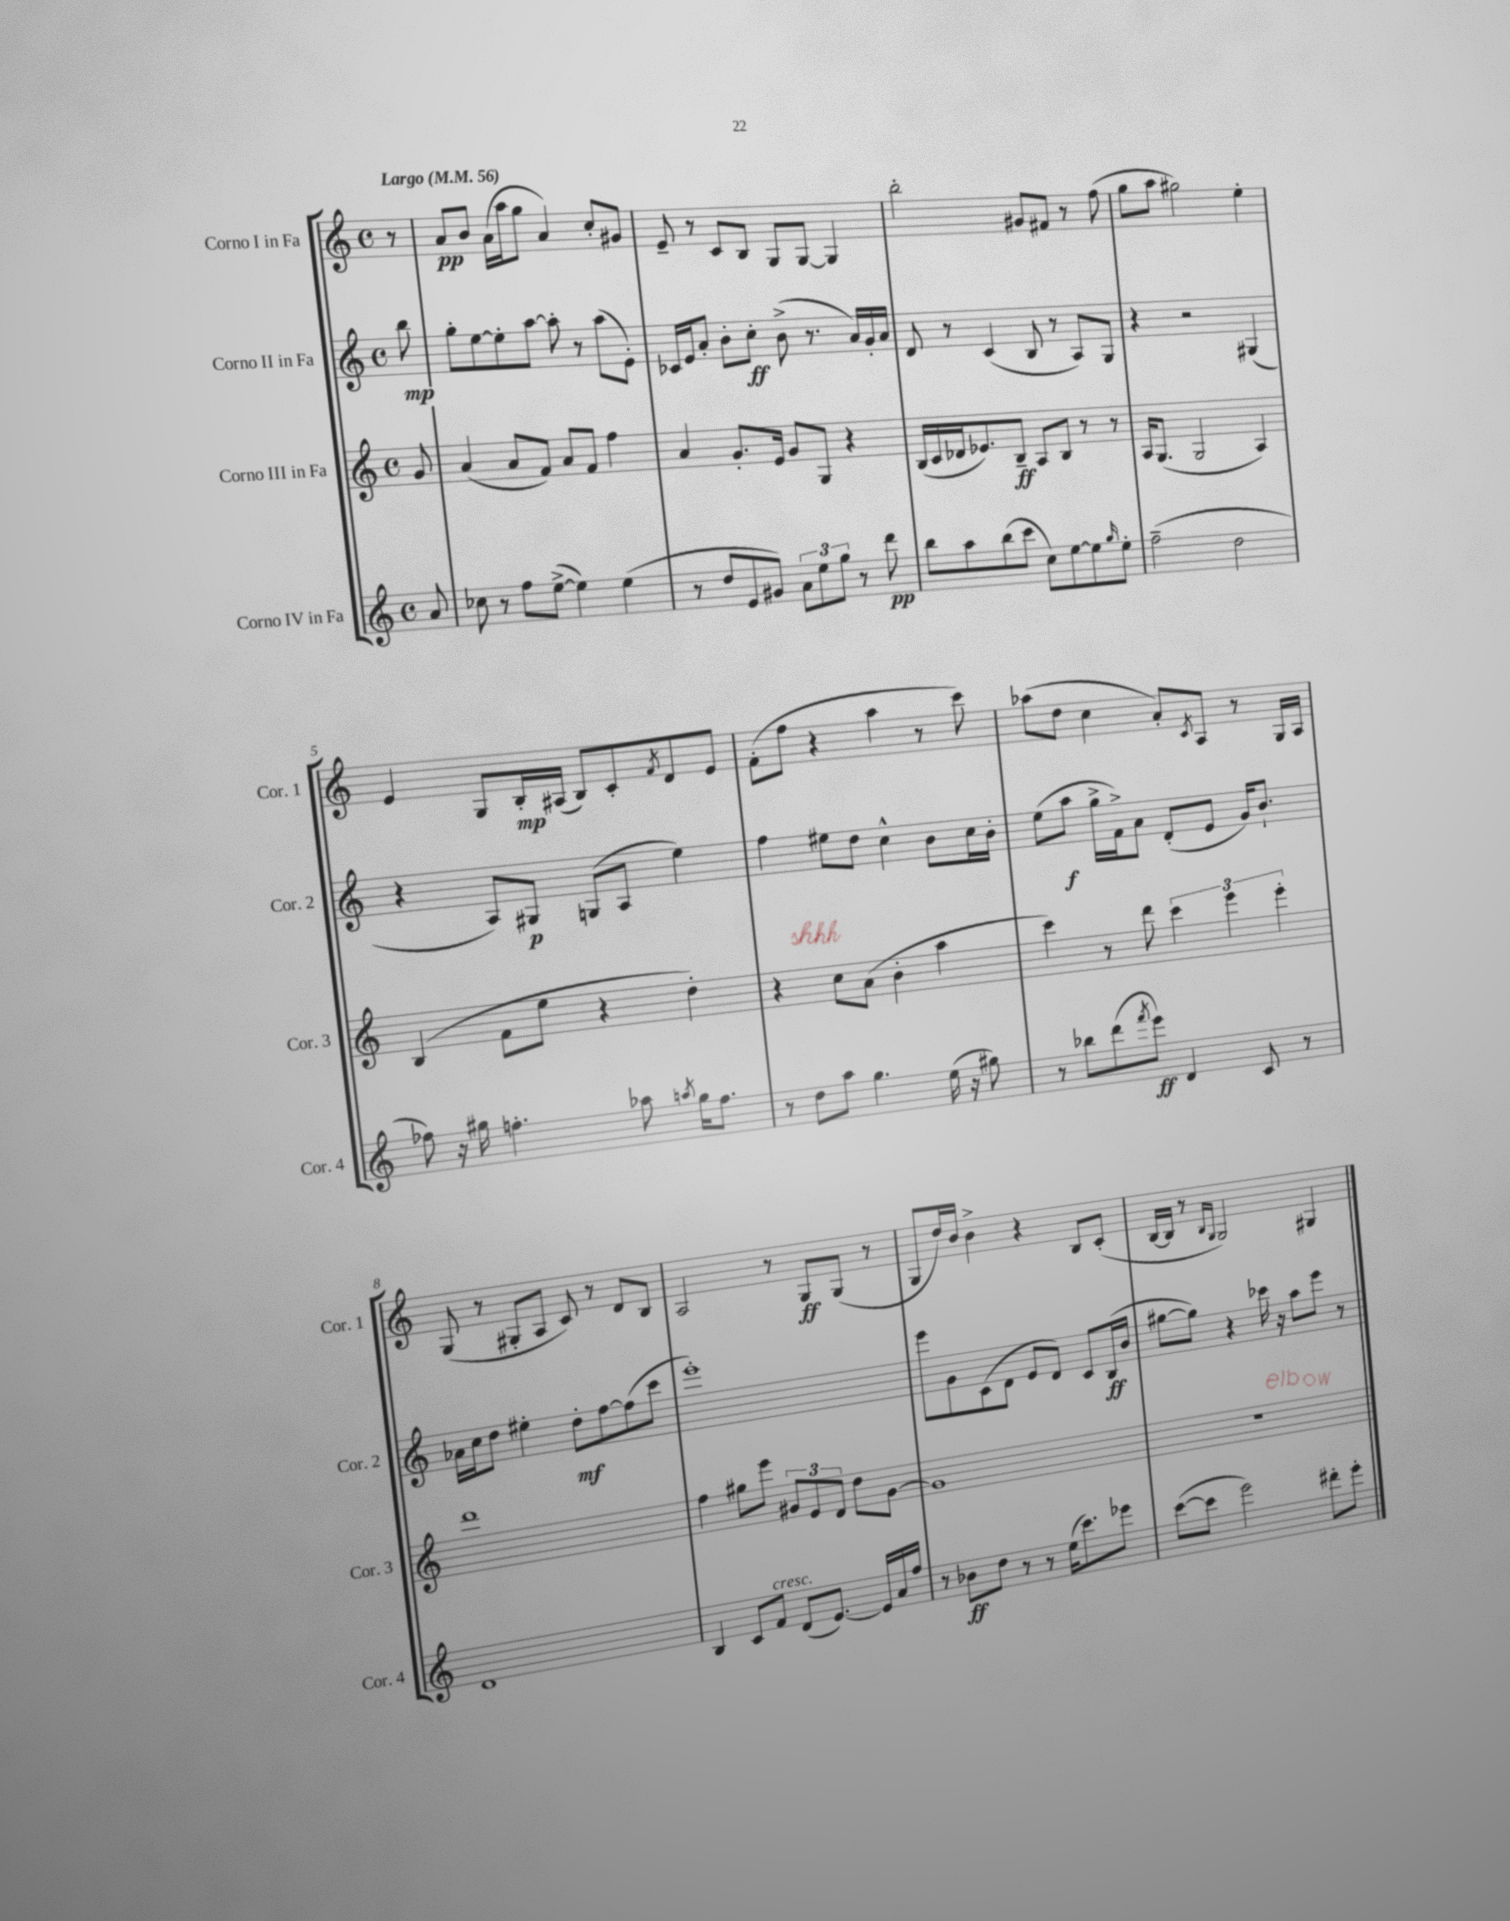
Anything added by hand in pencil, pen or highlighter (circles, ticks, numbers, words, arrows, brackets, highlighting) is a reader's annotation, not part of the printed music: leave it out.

**kern	**kern	**kern	**kern
*staff4	*staff3	*staff2	*staff1
*clefG2	*clefG2	*clefG2	*clefG2
*k[]	*k[]	*k[]	*k[]
*M4/4	*M4/4	*M4/4	*M4/4
*met(c)	*met(c)	*met(c)	*met(c)
*MM56	*MM56	*MM56	*MM56
8a	8g	8bb	8r
=	=	=	=
8cc-	(4a	8gg'	8a
8r	.	[8ee	8b
8ff	8a	8ee']	(16a
.	.	.	16aa
([8ee^	8f)	[8aa	8gg
4ee])	8a	8aa']	4a)
.	8f	8r	.
(4ee	4ff	(8aa	8cc'
.	.	8e')	8g#
=	=	=	=
8r	4a	16c-	8e~
.	.	16e	.
8dd	.	8a'	8r
8e	8.g'	8b'	8c
8g#)	.	8cc'	8B
.	16e	.	.
12a	8g	(8b^	8G
12ee	.	.	.
.	8G	8.r	[8G
12gg	.	.	.
8r	4r	.	4G]
.	.	16a)	.
8ddd	.	16g'	.
.	.	16a	.
=	=	=	=
8bb	(16B	8d	2bb'
.	16c	.	.
8aa	16d-	8r	.
.	8.e-)	.	.
(8bb	.	(4c	.
8ccc	8B~	.	.
8cc)	8A	8B	8g#
[8ee	8B	8r	8f#
8ee]	8r	8A)	8r
16qqgg	.	.	.
8ee'	8r	8G	(8ff
=	=	=	=
(2ff~	16A	4r	8gg
.	(8.G	.	.
.	.	.	8aa
.	2G	2r	2gg#)
2dd	.	.	.
.	4A)	(4G#	4ee'
=	=	=	=
8ff-)	(4B	4r	4e
16r	.	.	.
16gg#	.	.	.
4.ff'	8f	8A)	8G
.	8ee	8G#	16B'
.	.	.	(16A#
.	4r	(8G	8B)
8aa-	.	8A	8c'
8qaa	.	.	8qf
16gg#	4dd')	4ee)	8d
8.ff	.	.	.
.	.	.	8e
=	=	=	=
8r	4r	4ff	(8f'
8dd	.	.	8ff
8aa	8cc	8ee#	4r
4.gg	(8a	8dd	.
.	4b'	4cc^^	4aa
(16ee	4aa	8b	8r
16r	.	.	.
8gg#)	.	16cc	8ccc)
.	.	16b'	.
=	=	=	=
8r	4ccc)	(8ee	(8aa-
8bb-	.	8aa	8dd
(8ddd	8r	16gg^	4cc
.	.	16f^)	.
8qfff	.	.	.
8eee)	8ddd	8a	.
4d	6ccc	(8d'	8a')
.	.	.	8qc
.	.	8e	8A
.	6eee	.	.
8c	.	16g)	8r
.	.	8.b`	.
.	6eee'	.	.
8r	.	.	16G
.	.	.	16A
=	=	=	=
1d	1ddd	16a-	(8G
.	.	16cc	.
.	.	8dd	8r
.	.	4ee#'	8G#'
.	.	.	8A
.	.	8dd'	8c)
.	.	[8ff	8r
.	.	(8ff]	8d
.	.	8ccc	8B
=	=	=	=
4B	4ff	1eee')	2A
8c	8gg#	.	.
8f	8eee	.	.
(8d	12g#	.	8r
.	12e	.	.
[8.e)	.	.	8G
.	12d	.	.
.	8dd	.	(8G
16e]	.	.	.
16a	[8g#	.	8r
16ff	.	.	.
=	=	=	=
8r	1g#]	8eee	8G
8b-	.	8g	16dd)
.	.	.	16b
8dd	.	(8c	4b^
8r	.	8d	.
8r	.	8e	4r
(16ee	.	8d)	.
8.ccc)	.	.	.
.	.	8c	8B
8eee-	.	(16B	(8c'
.	.	16b	.
=	=	=	=
([8ccc	1r	[8gg#	[16B
.	.	.	16B]
8ccc]	.	8gg#])	8r
.	.	.	16qqB
.	.	.	16qqG
2eee)	.	4r	2G)
.	.	16ccc-	.
.	.	16r	.
.	.	8aa	.
8ddd#'	.	8eee	4G#
8eee'	.	8r	.
==	==	==	==
*-	*-	*-	*-
